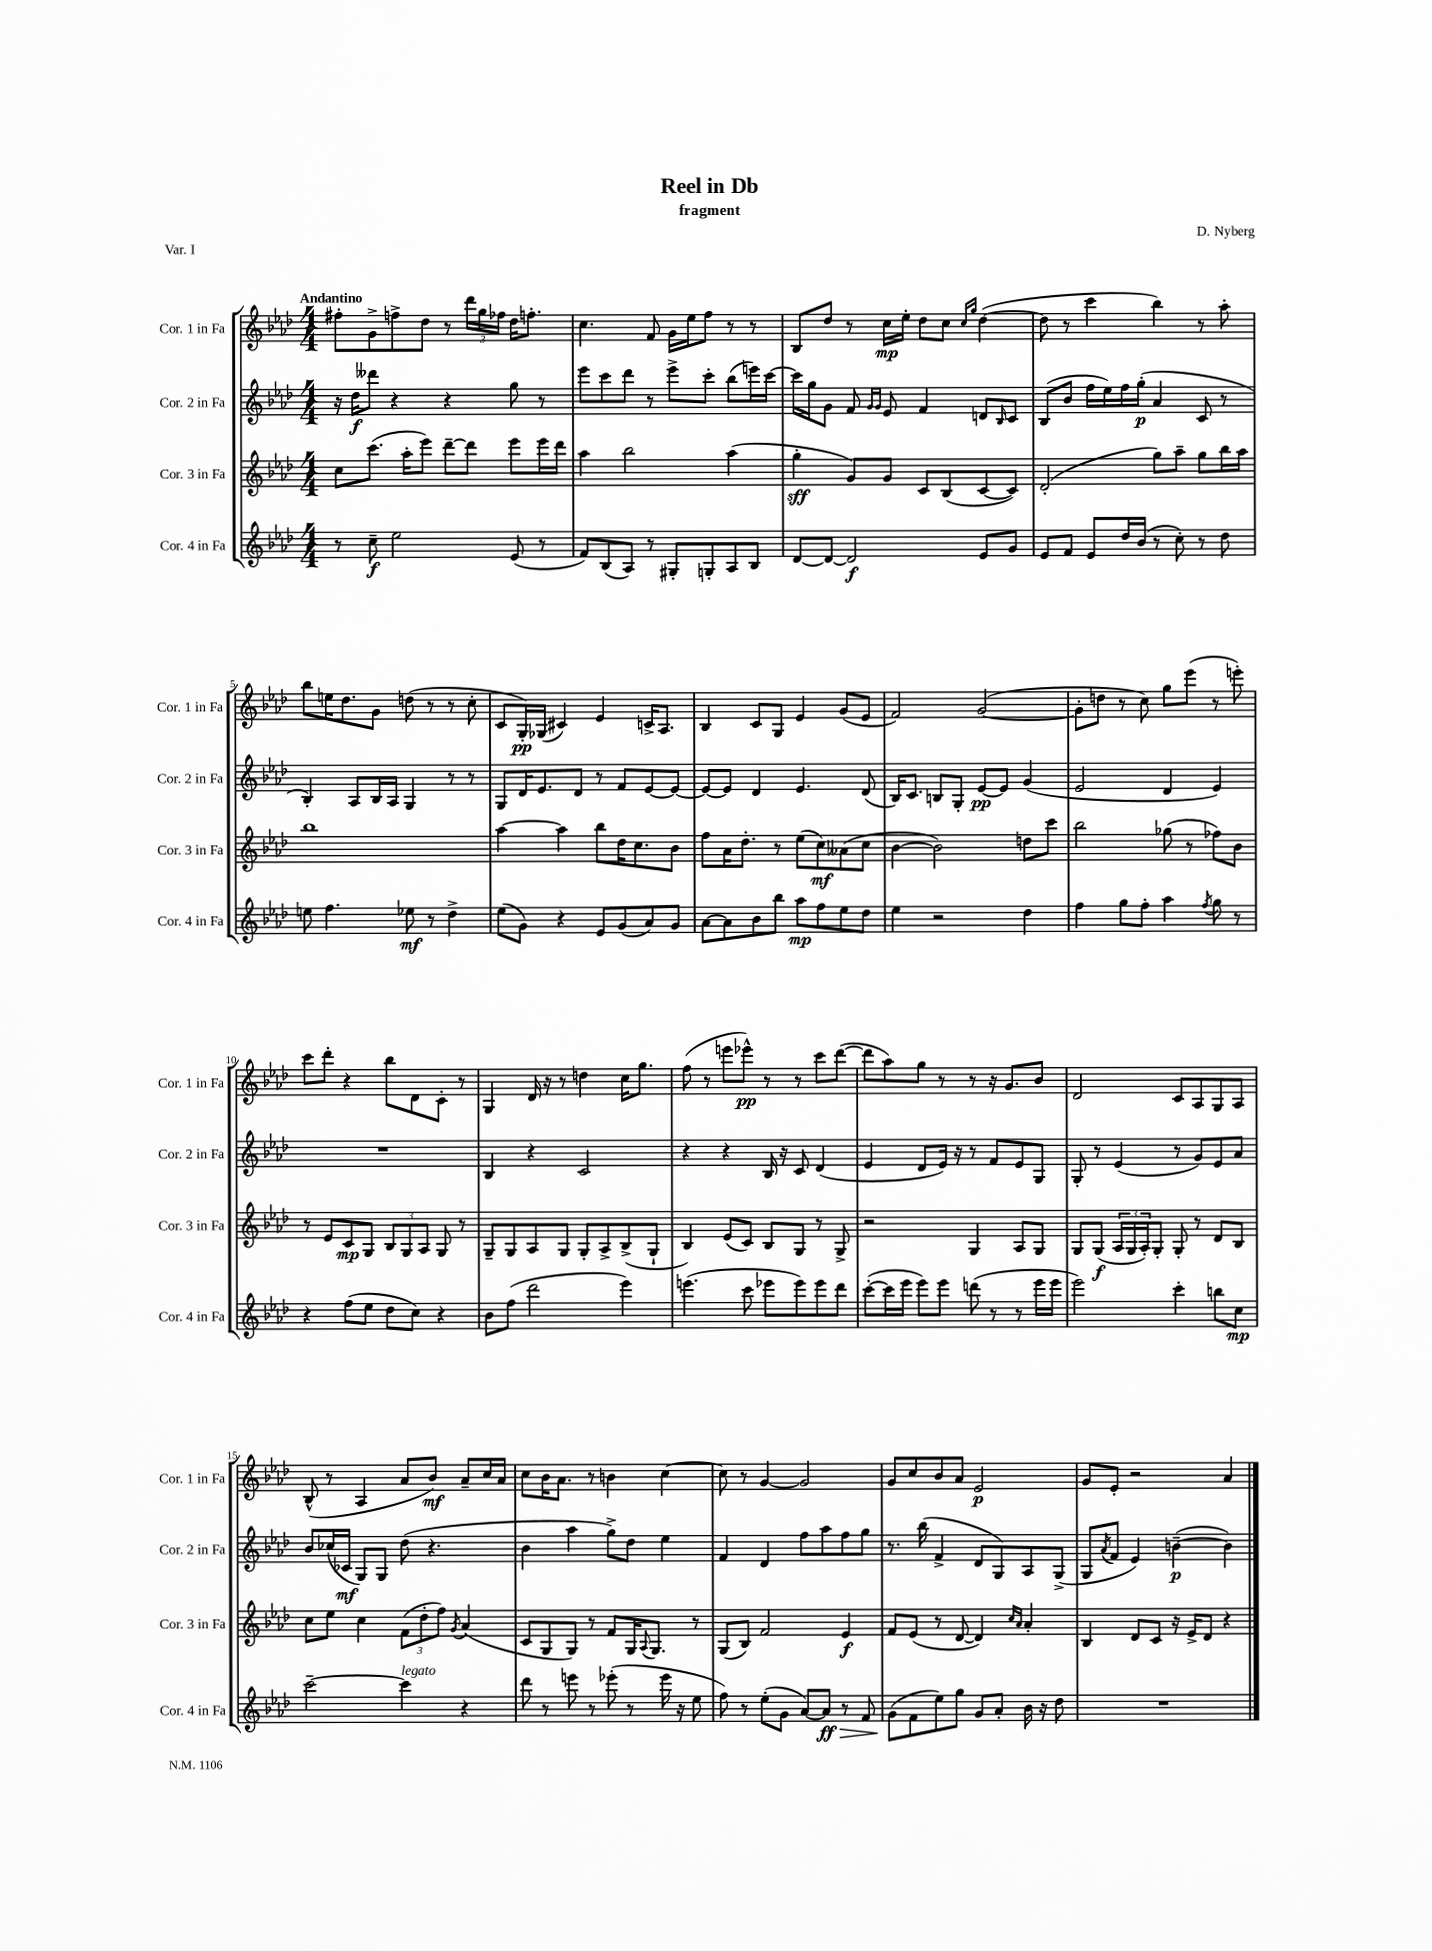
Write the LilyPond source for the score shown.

\header { title = "Reel in Db" composer = "D. Nyberg" subtitle = "fragment" piece = "Var. I" }
<<
\new StaffGroup <<
\new Staff = "s0" \with { instrumentName = "Cor. 1 in Fa" shortInstrumentName = "Cor. 1 in Fa" } {
    \clef treble \key aes \major \numericTimeSignature \time 4/4 \tempo "Andantino"
    fis''8-. g'8-> f''8-> des''8 r8 \tuplet 3/2 { des'''16 g''16 fes''16 } des''16 f''8.-. |
    c''4. f'8 g'16 ees''16 f''8 r8 r8 |
    bes8 des''8 r8 c''16\mp ees''16-. des''8 c''8 \grace { c''16 g''16 } des''4~( |
    des''8 r8 c'''4 bes''4) r8 aes''8-. |
    bes''8 e''16 des''8. g'8 d''8( r8 r8 c''8-. |
    c'8 g16-.\pp) ges16( cis'4) ees'4 c'16-> aes8. |
    bes4 c'8 g8 ees'4 g'8( ees'8 |
    f'2) g'2~( |
    g'8-. d''8 r8 c''8) g''8 ees'''8( r8 e'''8-.) |
    c'''8 des'''8-. r4 bes''8 des'8 c'8-. r8 |
    g4 des'16 r16 r8 d''4 c''16 g''8. |
    f''8( r8 e'''8 ees'''8-^\pp) r8 r8 c'''8 des'''8~( |
    des'''8 aes''8) g''8 r8 r8 r16 g'8. bes'8 |
    des'2 c'8 aes8 g8 aes8 |
    bes8-^( r8 aes4 aes'8 bes'8\mf) aes'8-- c''16 aes'16 |
    c''8 bes'16 aes'8. r8 b'4 c''4~ |
    c''8 r8 g'4~ g'2 |
    g'8 c''8 bes'8 aes'8 ees'2\p |
    g'8 ees'8-. r2 aes'4 \bar "|." |
}
\new Staff = "s1" \with { instrumentName = "Cor. 2 in Fa" shortInstrumentName = "Cor. 2 in Fa" } {
    \clef treble \key aes \major \numericTimeSignature \time 4/4
    r16 des''16\f deses'''8 r4 r4 g''8 r8 |
    ees'''8 c'''8 des'''8 r8 ees'''8-> c'''8-. bes''8( e'''16) c'''16~ |
    c'''16 g''16 g'8 f'8 \grace { g'16 g'16 } ees'8 f'4 d'8 \grace { bes16 } c'8 |
    bes8( bes'8 f''16 ees''16) f''16 g''16-.\p( aes'4 c'8 r8 |
    bes4-.) aes8 bes16 aes16 g4 r8 r8 |
    g8 des'16 ees'8. des'8 r8 f'8 ees'8~ ees'8~ |
    ees'8~ ees'8 des'4 ees'4. des'8( |
    bes16) c'8. b8 g8-. ees'8~\pp ees'8 g'4( |
    ees'2 des'4 ees'4) |
    R1 |
    bes4 r4 c'2 |
    r4 r4 bes16 r16 c'8 des'4( |
    ees'4 des'8 ees'16) r16 r8 f'8 ees'8 g8 |
    g8-. r8 ees'4( r8 g'8) ees'8 aes'8 |
    bes'8 ces''16( ces'16\mf g8) g8 des''8( r4. |
    bes'4 aes''4 g''8->) des''8 ees''4 |
    f'4 des'4 f''8 aes''8 f''8 g''8 |
    r8. bes''16( f'4-> des'8 g8) aes8 g8->( |
    g8 \acciaccatura { aes'8 } f'8 ees'4) b'4~--\p( b'4) \bar "|." |
}
\new Staff = "s2" \with { instrumentName = "Cor. 3 in Fa" shortInstrumentName = "Cor. 3 in Fa" } {
    \clef treble \key aes \major \numericTimeSignature \time 4/4
    c''8 c'''8.( aes''16-. ees'''8) des'''8~-- des'''8 ees'''8 ees'''16 des'''16 |
    aes''4 bes''2 aes''4( |
    g''4-.\sff g'8) g'8 c'8 bes8( c'8~ c'8) |
    des'2-.( g''8) aes''8-- g''8 bes''16 aes''16 |
    bes''1 |
    aes''4~ aes''4 bes''8 des''16 c''8. bes'8 |
    f''8 aes'16 des''8.-. r8 ees''8( c''8\mf) aeses'8( c''8 |
    bes'4~ bes'2) d''8 c'''8 |
    bes''2 ges''8( r8 fes''8) bes'8 |
    r8 ees'8 c'8\mp g8 \tuplet 3/2 { bes8 g8 aes8 } g8 r8 |
    g8-- g8 aes8 g8 g8-. aes8-> bes8->( g8-! |
    bes4) ees'8( c'8) bes8 g8 r8 g8-> |
    r2 g4 aes8 g8 |
    g8 g8\f( \tuplet 3/2 { aes16 g16 aes16-.) } g8-. g8-. r8 des'8 bes8 |
    c''8 ees''8 c''4 \tuplet 3/2 { f'8( des''8-. f''8) } \acciaccatura { g'8 } aes'4( |
    c'8 g8 g8) r8 f'8 g16 \appoggiatura { aes8 } g8. r8 |
    g8( bes8) f'2 ees'4\f |
    f'8 ees'8( r8 des'8~ des'4) \grace { c''16 aes'16 } aes'4-. |
    bes4 des'8 c'8 r16 ees'16-> des'8 r4 \bar "|." |
}
\new Staff = "s3" \with { instrumentName = "Cor. 4 in Fa" shortInstrumentName = "Cor. 4 in Fa" } {
    \clef treble \key aes \major \numericTimeSignature \time 4/4
    r8 c''8--\f ees''2 ees'8( r8 |
    f'8) bes8( aes8) r8 gis8-. g8-. aes8 bes8 |
    des'8~ des'8~ des'2\f ees'8 g'8 |
    ees'8 f'8 ees'8 des''16 bes'16( r8 c''8-.) r8 des''8 |
    e''8 f''4. ees''8\mf r8 des''4-> |
    ees''8( g'8) r4 ees'8 g'8( aes'8) g'8 |
    aes'8~ aes'8 bes'8 bes''8 aes''8\mp f''8 ees''8 des''8 |
    ees''4 r2 des''4 |
    f''4 g''8 f''8-. aes''4 \acciaccatura { f''8 } g''8 r8 |
    r4 f''8( ees''8 des''8 c''8) r4 |
    bes'8 f''8( des'''2 ees'''4) |
    e'''4.( c'''8 ees'''8 ees'''8) ees'''8 des'''8 |
    c'''8~-.( c'''16 ees'''16 ees'''8) ees'''8 d'''8( r8 r8 ees'''16 ees'''16 |
    ees'''2) c'''4-. b''8 c''8\mp |
    c'''2~-- c'''4^\markup { \italic "legato" } r4 |
    des'''8 r8 e'''8 r8 ees'''8-.( r8 ees'''16 r16 ees''8 |
    f''8) r8 ees''8-.( g'8 aes'8~) aes'8\ff\> r8 f'8 |
    g'8\!( f'8 ees''8) g''8 g'8 aes'8-. bes'16 r16 des''8 |
    R1 \bar "|." |
}
>>
>>
